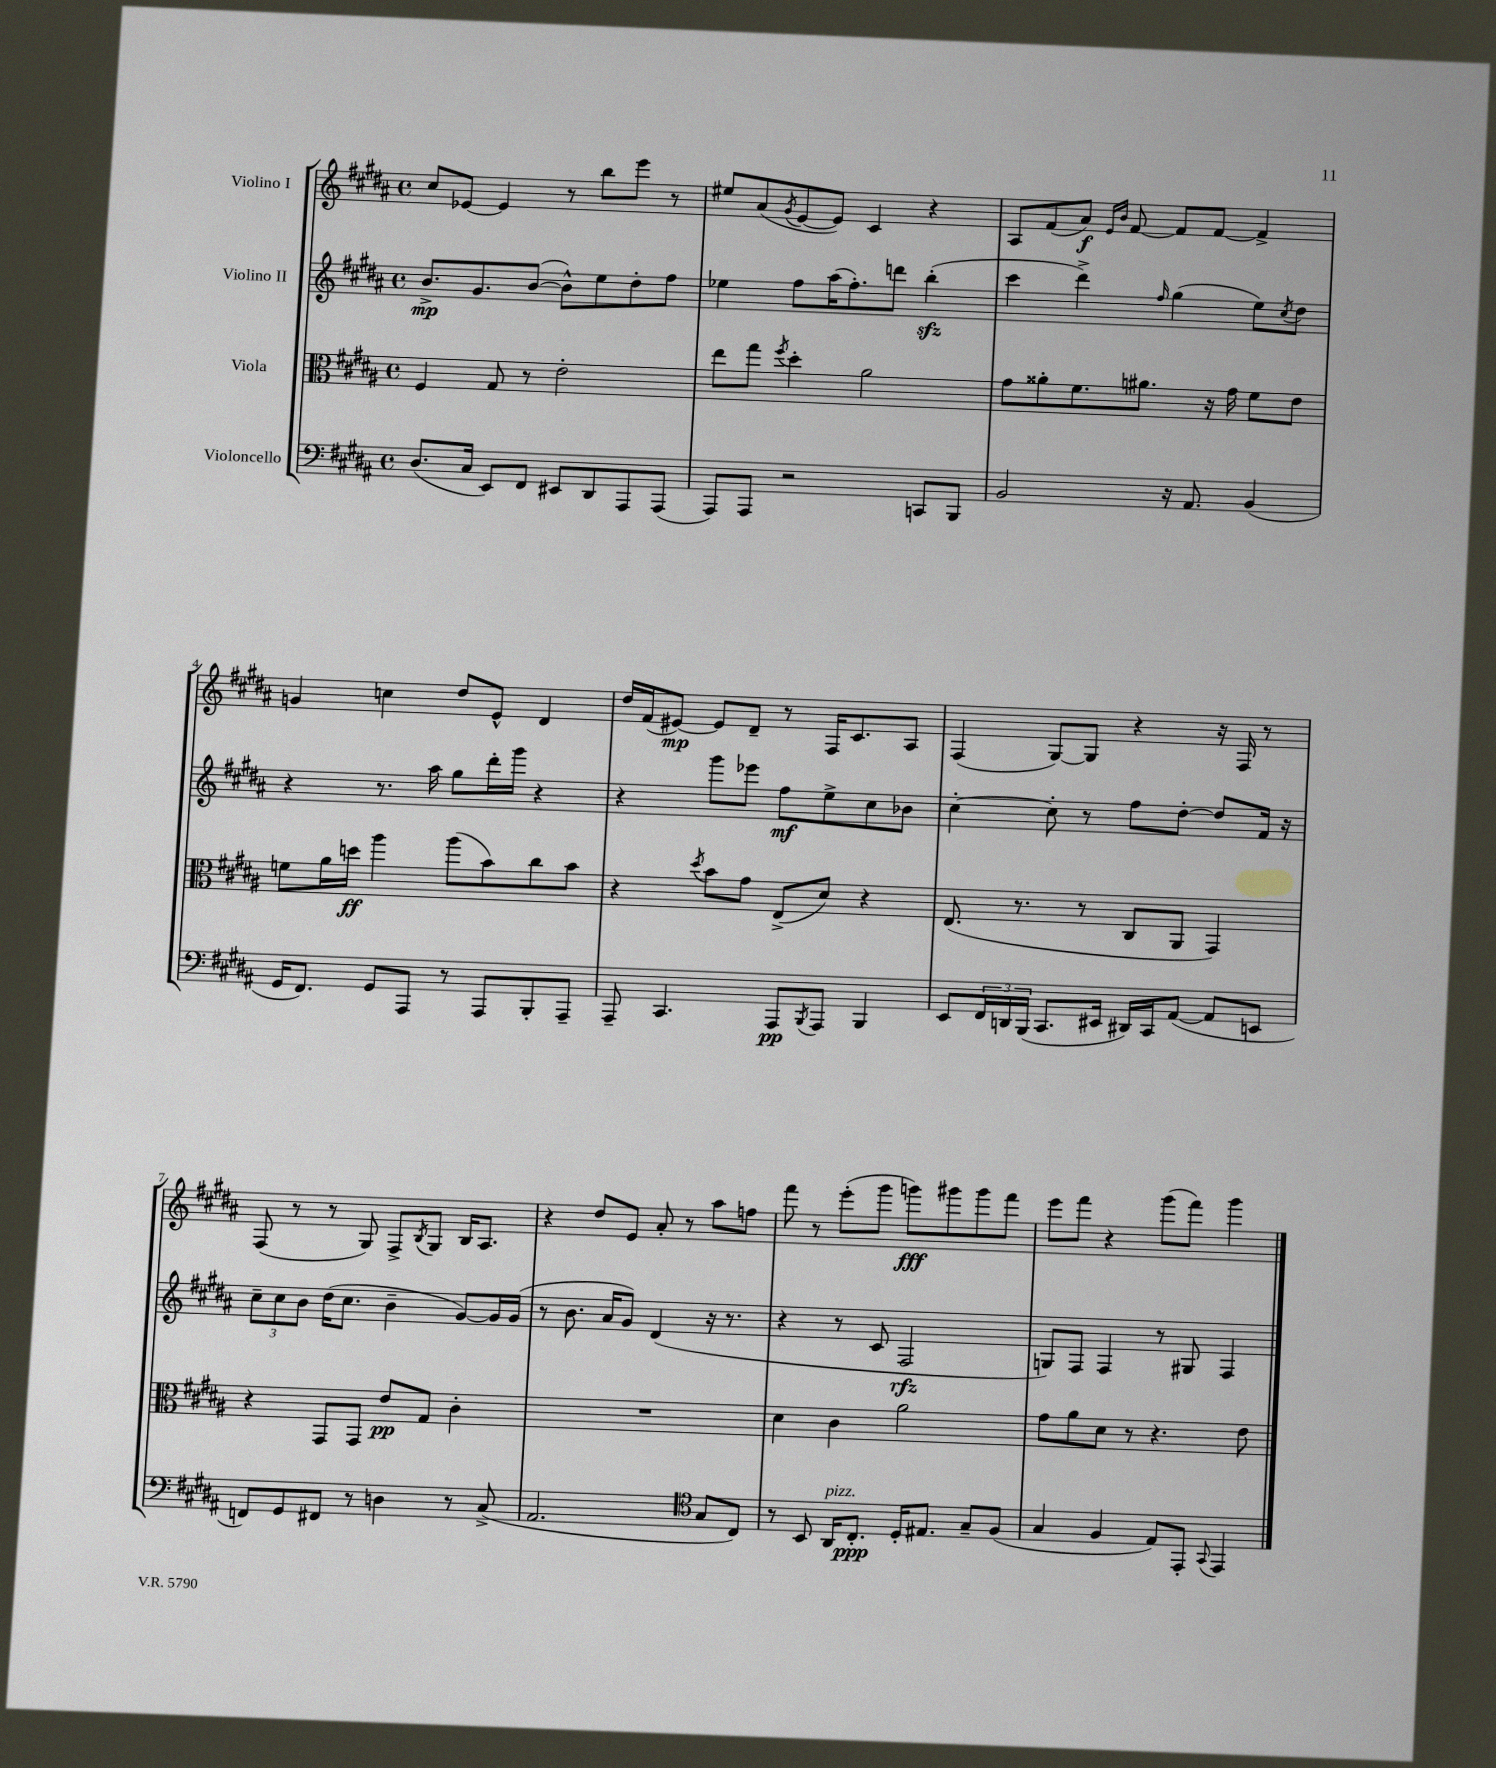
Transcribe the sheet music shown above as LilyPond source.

<<
\new StaffGroup <<
\new Staff = "s0" \with { instrumentName = "Violino I" } {
    \clef treble \key b \major \defaultTimeSignature \time 4/4
    cis''8 ees'8~ ees'4 r8 b''8 e'''8 r8 |
    eis''8 ais'8( \acciaccatura { gis'8 } e'8~ e'8) cis'4 r4 |
    ais8 fis'8( ais'8\f) \grace { e'16 b'16 } fis'8~ fis'8 fis'8~ fis'4-> |
    g'4 c''4 dis''8 e'8-^ dis'4 |
    dis''16 fis'16( eis'8~\mp) eis'8 dis'8-- r8 fis16 cis'8. ais8 |
    fis4( gis8~) gis8 r4 r16 fis16 r8 |
    fis8( r8 r8 gis8) fis8-> \acciaccatura { b8 } gis8 b16 ais8. |
    r4 dis''8 e'8 ais'8-. r8 ais''8 f''8 |
    fis'''8 r8 e'''8-.( gis'''8 g'''8\fff) gis'''8 gis'''8 fis'''8 |
    e'''8 fis'''8 r4 gis'''8( fis'''8) gis'''4 \bar "|." |
}
\new Staff = "s1" \with { instrumentName = "Violino II" } {
    \clef treble \key b \major \defaultTimeSignature \time 4/4
    b'8.->\mp gis'8. b'8~( b'8-^) e''8 dis''8-. fis''8 |
    ees''4 fis''8 ais''16( fis''8.-.) d'''8 b''4-.\sfz( |
    cis'''4 dis'''4->) \grace { fis''16 } gis''4( e''8) \acciaccatura { cis''8 } dis''8 |
    r4 r8. ais''16 gis''8 dis'''16-. gis'''16 r4 |
    r4 gis'''8 ees'''8 fis''8\mf e''8-> cis''8 bes'8 |
    cis''4~-. cis''8-. r8 fis''8 dis''8~-. dis''8 fis'16 r16 |
    \tuplet 3/2 { cis''8-- cis''8 b'8 } dis''16( cis''8. b'4-- gis'8~) gis'16 gis'16( |
    r8 b'8. ais'16 gis'8) dis'4( r16 r8. |
    r4 r8 cis'8 fis2\rfz |
    g8) fis8 fis4 r8 gis8 fis4 \bar "|." |
}
\new Staff = "s2" \with { instrumentName = "Viola" } {
    \clef alto \key b \major \defaultTimeSignature \time 4/4
    fis4 gis8 r8 e'2-. |
    e''8 gis''8 \acciaccatura { fis''8 } dis''4-. ais'2 |
    gis'8 aisis'8-. fis'8. ais'8. r16 gis'16 fis'8 e'8 |
    f'8 ais'16 d''16\ff ais''4 ais''8( b'8) cis''8 b'8 |
    r4 \acciaccatura { dis''8 } b'8 gis'8 e8->( dis'8) r4 |
    e8.( r8. r8 cis8 ais,8 gis,4) |
    r4 gis,8 gis,8 e'8\pp gis8 cis'4-. |
    R1 |
    dis'4 cis'4 ais'2 |
    gis'8 ais'8 dis'8 r8 r4. e'8 \bar "|." |
}
\new Staff = "s3" \with { instrumentName = "Violoncello" } {
    \clef bass \key b \major \defaultTimeSignature \time 4/4
    dis8.( cis16 e,8) fis,8 eis,8 dis,8 ais,,8 ais,,8( |
    ais,,8) ais,,8 r2 c,8 b,,8 |
    b,2 r16 ais,8. b,4( |
    gis,16 fis,8.) gis,8 ais,,8 r8 ais,,8 b,,8-. ais,,8-- |
    ais,,8-- cis,4. ais,,8\pp \acciaccatura { b,,8 } ais,,8 b,,4 |
    e,8 \tuplet 3/2 { fis,16 d,16 b,,16( } cis,8. eis,16 dis,16) cis,16 ais,8~( ais,8 e,8 |
    f,8) gis,8 fis,8 r8 d4 r8 cis8->( |
    ais,2. \clef tenor gis8 cis8) |
    r8 b,8 ais,16^\markup { \italic "pizz." } cis8.-.\ppp dis16-. eis8. gis8-- fis8( |
    gis4 fis4 e8) e,8-. \appoggiatura { gis,8 } e,4 \bar "|." |
}
>>
>>
